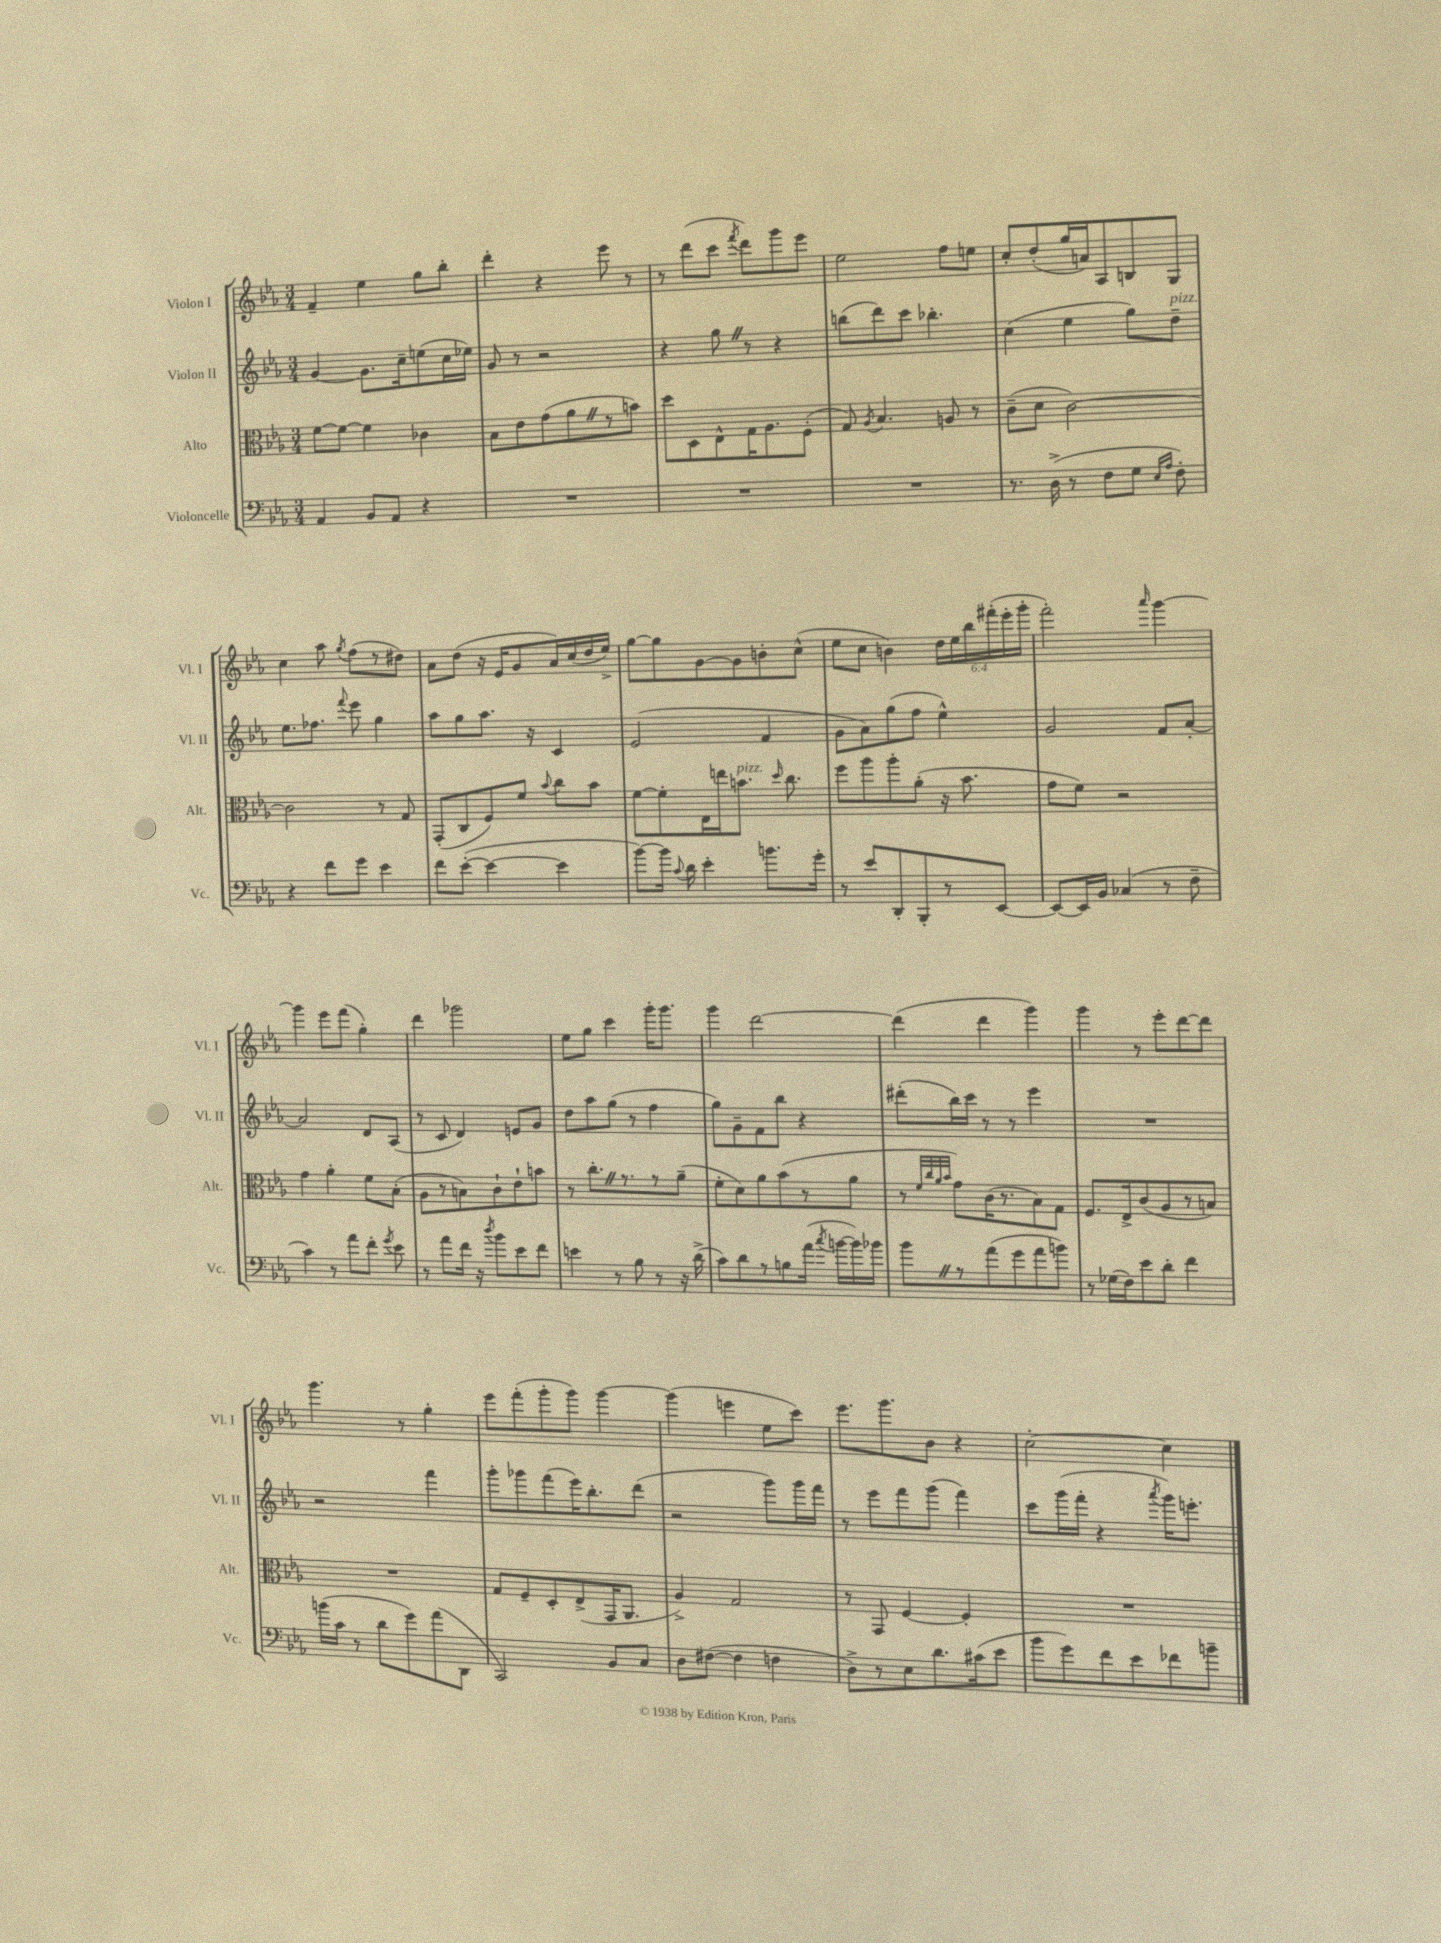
<<
\new StaffGroup <<
\new Staff = "s0" \with { instrumentName = "Violon I" shortInstrumentName = "Vl. I" } {
    \clef treble \key ees \major \numericTimeSignature \time 3/4 \override Staff.TupletNumber.text = #tuplet-number::calc-fraction-text
    \autoBeamOff f'4-- ees''4 g''8[ bes''8]-. |
    d'''4-. r4 ees'''8 r8 |
    r8 d'''8[( c'''8] \acciaccatura { f'''8 } d'''8[) g'''8 ees'''8] |
    ees''2 f''8[ e''8] |
    c''8[-. d''8-.( g''16 a'16) aes8 b8 g8] |
    c''4 aes''8 \acciaccatura { g''8 } f''8[( r8 dis''8]) |
    aes'8[ d''8]( r16 ees'16[ g'8 aes'16) c''16( d''16 ees''16]->) |
    g''8[~ g''8 g'8~ g'8 b'8-. c''8]-^( |
    ees''8[ c''8] b'4) \tuplet 6/4 { d''16[ ees''16 bes''16 fis'''16-.( ees'''16-. g'''16]-. } |
    f'''2-.) \grace { aes'''16 } g'''4~ |
    g'''4 ees'''8[ f'''8]( g''4-.) |
    d'''4 ges'''2 |
    ees''8[ g''8] c'''4 g'''16[-. g'''8.] |
    g'''4 d'''2~ |
    d'''4( d'''4 g'''4) |
    g'''4 r8 ees'''8[-. d'''8~ d'''8] |
    g'''4. r8 g''4-. |
    ees'''8[ f'''8-.( g'''8-. g'''8]) g'''4~ |
    g'''4( e'''4 ees''8[ c'''8]) |
    ees'''8.[ g'''8. bes'8] r4 |
    c''2~-. c''4 \bar "|." |
}
\new Staff = "s1" \with { instrumentName = "Violon II" shortInstrumentName = "Vl. II" } {
    \clef treble \key ees \major \numericTimeSignature \time 3/4
    \autoBeamOff g'4~ g'8.[ c''16-- e''8( c''16 ees''16]) |
    g'8 r8 r2 |
    r4 g''8 \once \override BreathingSign.text = \markup { \musicglyph "scripts.caesura.straight" } \breathe r8 r4 |
    b''8[( d'''8) c'''8] bes''4.-. |
    c''4( ees''4 g''8[) d''8]--^\markup { \italic "pizz." } |
    ees''8.[ fes''8.] \appoggiatura { f'''8 } ees'''8 g''4 |
    aes''8[ g''8 aes''8.] r16 c'4 |
    ees'2( f'4 |
    g'8[ aes'8) g''8( f''8] ees''4-^) |
    g'2 f'8[ aes'8]~-. |
    aes'2 d'8[ aes8]( |
    r8 c'8 d'4) e'8[ g'8] |
    d''8[ aes''8 g''8]( r8 f''4 |
    g''8[) g'8-- f'8 bes''8] r4 |
    dis'''8[-.( bes''16) c'''16] r8 r8 ees'''4 |
    R2. |
    r2 f'''4 |
    g'''8[-. ges'''8 f'''8( ees'''16) bes''8.-. d'''8]( |
    r2 g'''8[) g'''16 f'''16] |
    r8 ees'''8[ f'''8 g'''8]( f'''4) |
    c'''8[ g'''16( f'''16]-. r4 \acciaccatura { aes'''8 } g'''16[) e'''8.]-. \bar "|." |
}
\new Staff = "s2" \with { instrumentName = "Alto" shortInstrumentName = "Alt." } {
    \clef alto \key ees \major \numericTimeSignature \time 3/4
    \autoBeamOff f'8[~ f'8]~ f'4 ces'4 |
    bes8[ ees'8 g'8( aes'8 \once \override BreathingSign.text = \markup { \musicglyph "scripts.caesura.straight" } \breathe r8 b'8]) |
    d''8[ d8 ees8-^ g16 aes8. f8]-.( |
    g8) \acciaccatura { aes8 } bes4. a8 r8 |
    c'8[--( d'8] c'2~) |
    c'2 r8 g8 |
    g,8[-.( c8 f8) f'8] \appoggiatura { bes'8 } c''8[ bes'8] |
    f'8[~ f'8-. ees16 e''16 b'8.]^\markup { \italic "pizz." } \grace { d''16 } c''8. |
    f''8[ aes''8 aes''8-. aes'8]-.( r16 bes'8. |
    g'8[ f'8]) r2 |
    g'4 aes'4-. f'8[ bes8]-.( |
    aes8[ r8 b8) c'8-! ees'8-! b'8] |
    r8 c''8.[-. \once \override BreathingSign.text = \markup { \musicglyph "scripts.caesura.straight" } \breathe r8. r8 aes'8]--( |
    f'8[-. d'8) aes'8 bes'8( r8 aes'8] |
    r8 \grace { f'32[ c''32 aes'32 bes'32] } g'8[) c'16( r8. bes8) g8] |
    f8.[ ees16-> c'8( aes8 r8 b8]) |
    R2. |
    g8[ f8-- d8-. ees8->( g,16 aes,8.] |
    aes4->) g2 |
    r8 g,8 f4~ f4-. |
    R2. \bar "|." |
}
\new Staff = "s3" \with { instrumentName = "Violoncelle" shortInstrumentName = "Vc." } {
    \clef bass \key ees \major \numericTimeSignature \time 3/4
    \autoBeamOff aes,4 bes,8[ aes,8] r4 |
    R2. |
    R2. |
    R2. |
    r8. d16->( r8 f8[ g8] \grace { ees16[ aes16] } f8-.) |
    r4 f'8[ g'8] ees'4 |
    f'8[ ees'8]~-.( ees'4~ ees'4 |
    bes'8[~) bes'16] \appoggiatura { c'8 } d'16 ees'4-. b'8.[ g'16]-. |
    r8 ees'8[ d,8-. bes,,8-. r8 ees,8]~ |
    ees,8[~ ees,16 bes,16] ces4( r8 f8-- |
    c'4) r8 aes'8[ f'8]-. \acciaccatura { g'8 } ees'8 |
    r8 aes'8[ f'16] r16 \acciaccatura { d''8 } bes'8[ ees'8 f'8] |
    e'4 r8 bes8 r8 r16 d'16->( |
    c'8[) d'8 r8 b8 aes'16]( \acciaccatura { c''8 } b'16[~ b'16) bes'16] |
    bes'8[ \once \override BreathingSign.text = \markup { \musicglyph "scripts.caesura.straight" } \breathe r8 aes'8( g'8 aes'8 b'8]) |
    r8 ges16[( f16) ees'8 d'8]-. f'4 |
    b'16[( c'16] r8 d'8[ g'8) aes'8( d,8] |
    c,2) bes,8[ c8] |
    d8[ fis8]~( fis4 f4 |
    d8[->) r8 ees8 d'8. cis'16( ees'8] |
    bes'8[ g'8) f'8 ees'8 fes'8 b'8]-- \bar "|." |
}
>>
>>
\layout { \context { \Score \remove "Bar_number_engraver" } }
